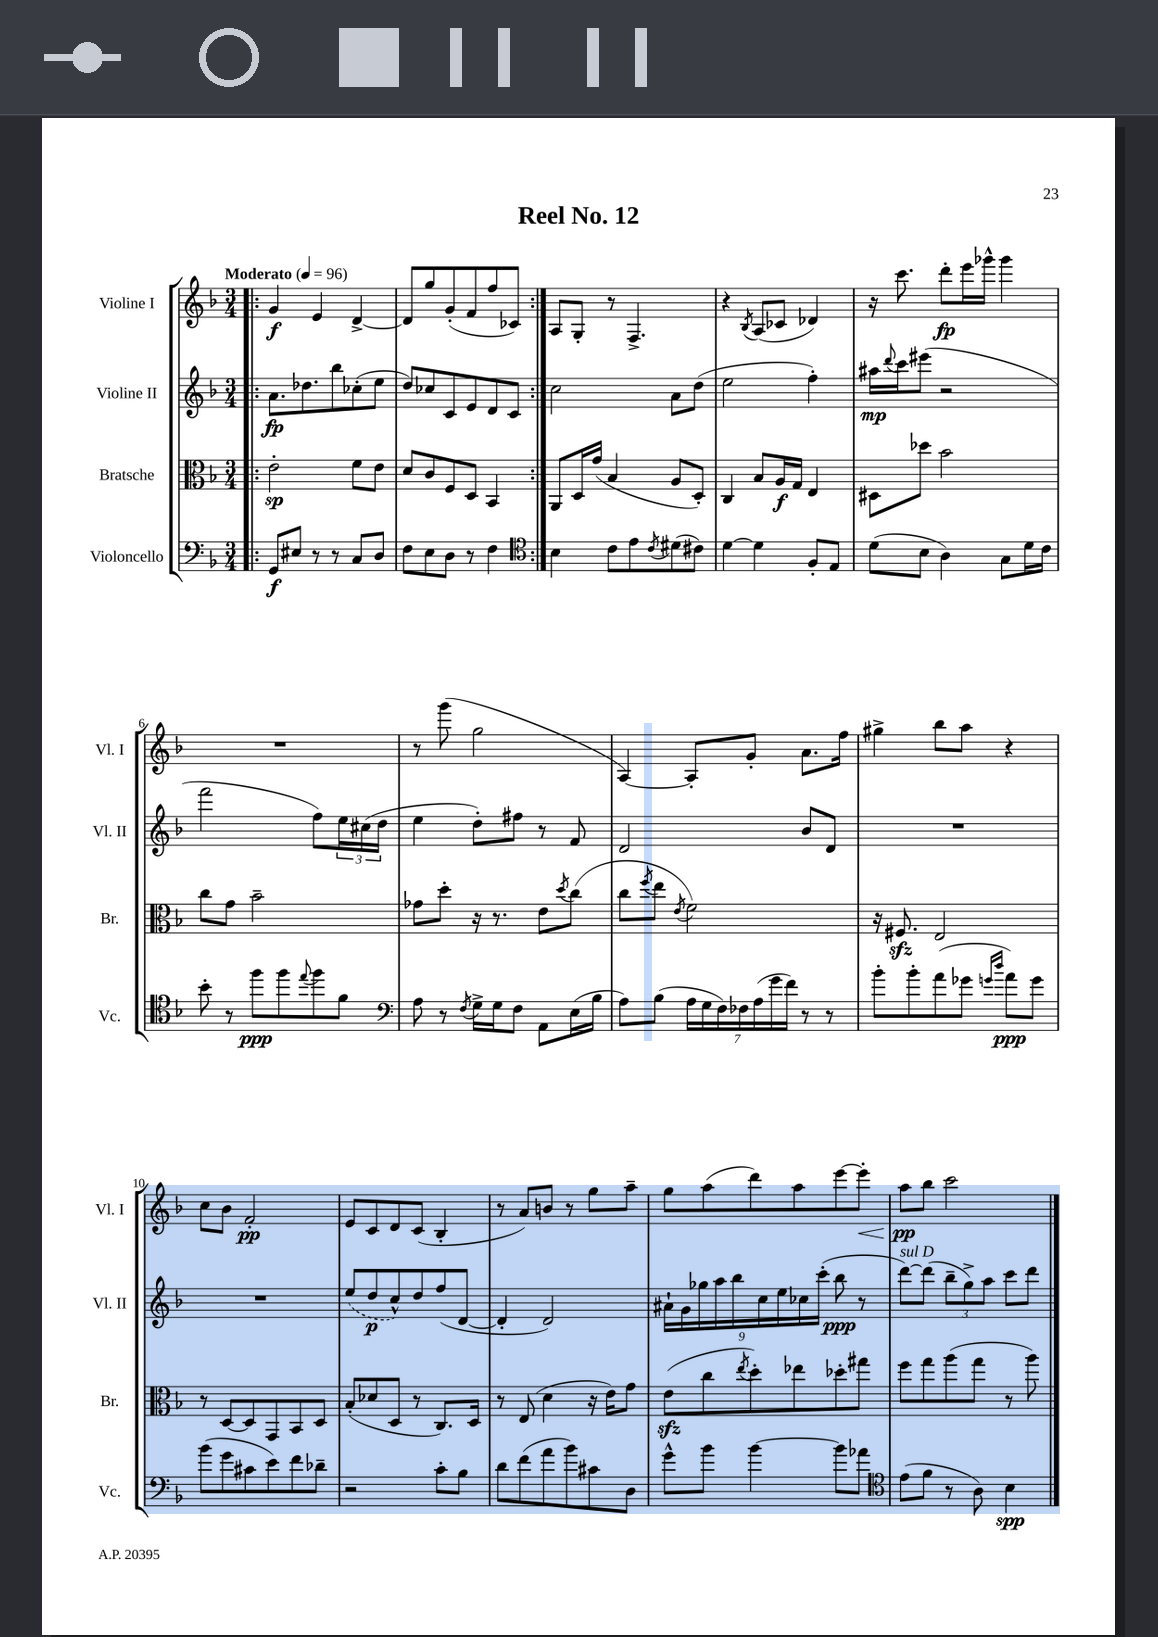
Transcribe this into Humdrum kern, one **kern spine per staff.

**kern	**kern	**kern	**kern
*staff4	*staff3	*staff2	*staff1
*clefF4	*clefC3	*clefG2	*clefG2
*k[b-]	*k[b-]	*k[b-]	*k[b-]
*M3/4	*M3/4	*M3/4	*M3/4
*MM96	*MM96	*MM96	*MM96
=!|:	=!|:	=!|:	=!|:
8GG/L	2e'\	8.a\L	4g/
8E#/J	.	.	.
.	.	8.dd-\	.
8r	.	.	4e/
8r	.	8bb-\	.
8C/L	8f\L	(8cc-'\	[4d^/
8D/J	8e\J	8ee\J	.
=	=	=	=
8F\L	8d/L	8dd/L)	8d/]L
8E\	8c/	8cc-/	8gg/
8D\J	8F/	8c/	(8g'/
8r	8D/J	8e/	8f/
4F\	4BB-/	8d/	8ff/
.	.	8c/J	8c-/J)
=:|!	=:|!	=:|!	=:|!
*clefC4	*	*	*
4B-\	8AA/L	2cc\	8A/L
.	16D/L	.	8G'/J
.	(16g/JJ	.	.
8c\L	4B-/	.	8r
8e\	.	.	4.F^/
8qc/	.	.	.
(8d#\	8A/L	8a\L	.
8c#\J)	8D'/J)	(8dd\J	.
=	=	=	=
[4d\	4C/	2ee\	4r
.	.	.	8qB-/
4d\]	8B-/L	.	(8A/L
.	16A/L	.	8c-/J
.	16G/JJ	.	.
8F'/L	4E/	4ff'\)	4d-/)
8E/J	.	.	.
=	=	=	=
(8d\L	8D#\L	16aa#\LL	16r
.	.	8qqddd/	.
.	.	16ccc\J	8.ccc\
8B-\J	8dd-\J	(8eee#\J	.
4A\)	2b-\	2r	8ddd'\L
.	.	.	16eee\L
.	.	.	16ggg-^^\JJ
8G\L	.	.	4ggg-\
16d\L	.	.	.
16c\JJ	.	.	.
=	=	=	=
8b-'\	8cc\L	2fff\	2.r
8r	8g\J	.	.
8ff\L	2b-~\	.	.
8ff\	.	.	.
8qqee/	.	.	.
8ff\	.	8ff\L)	.
8f\J	.	24ee\L	.
.	.	(24cc#\	.
.	.	24dd\JJ	.
=	=	=	=
*clefF4	*	*	*
8A\	8g-\L	4ee\	8r
8r	8dd'\J	.	(8ggg\
8qF/	.	.	.
16G^\LL	16r	8dd'\L)	2gg\
16G\J	8.r	.	.
8F\J	.	8ff#\J	.
8AA\L	8e\L	8r	.
.	8qdd/	.	.
(16E\L	(8cc\J	8f/	.
16B-\JJ	.	.	.
=	=	=	=
8A\L)	8cc\L	2d/	[4A/)
.	8qff/	.	.
(8B-\J	8ee\J	.	.
.	8qe/	.	.
28A\LL	2f\)	.	8A'/]L
28G\	.	.	.
28F\)	.	.	.
28F-\	.	.	.
.	.	.	8g'/J
(28A\	.	.	.
28g\	.	.	.
28f\JJ)	.	.	.
8r	.	8b-/L	8.a\L
8r	.	8d/J	.
.	.	.	16ff\Jk
=	=	=	=
8b-'\L	16r	2.r	4gg#^\
.	8.F#/	.	.
8b-'\	.	.	.
(8a\	2E/	.	8bb-\L
8g-\J	.	.	8aa\J
16qqg/LL	.	.	.
16qqdd/JJ	.	.	.
8a\L)	.	.	4r
8g\J	.	.	.
=	=	=	=
(8b-\L	8r	2.r	8cc\L
8g\	[8D/L	.	8b-\J
8c#\	8D/]	.	2f'/
8e\)	8GG/	.	.
8f\	8BB-/	.	.
8d-~\J	8D/J	.	.
=	=	=	=
2r	(8B-'/L	(8ee/L	8e/L
.	8d-/	8dd/	8c/
.	8D/J	8cc^^/)	8d/
.	8r	8dd/	(8c/J
8c'\L	8.C/L)	(8ff/	4B-'/
8B-\J	.	[8d/J	.
.	16D/Jk	.	.
=	=	=	=
8d\L	8r	4d'/]	8r
(8f\	(8E/	.	8a/L)
8a\	4d\	2d/)	8b/J
8b-\)	.	.	8r
8c#\	16r	.	8gg\L
.	16e\LK)	.	.
8D\J	8g\J	.	8aa~\J
=	=	=	=
8g^^\L	(8e\L	18a#`\LL	8gg\L
.	.	18g\	.
.	.	18gg-\	.
8b-\J	8cc\	.	(8aa\
.	.	18aa\	.
.	.	18bb-\	.
.	8qee/	.	.
[4b-\	8dd'\)	.	8ddd\)
.	.	18cc\	.
.	.	18ee\	.
.	8ee-\	.	8aa\
.	.	18cc-\	.
.	.	(18ccc'\JJ	.
8b-\]L	8dd-'\	8bb-\	[8eee\
8a-\J	8gg#\J	8r	8eee'\]J
=	=	=	=
*clefC4	*	*	*
(8e\L	8ff\L	[8ddd\L)	8aa\L
8f\J	8gg\	(8ddd\]J	8bb-\J
8r	(8aa\	12bb-~\L	2ccc\
.	.	12gg^\)	.
8A\)	8gg\J	.	.
.	.	12aa\J	.
4B-\	8r	8ccc\L	.
.	8aa\)	8ddd\J	.
==	==	==	==
*-	*-	*-	*-
